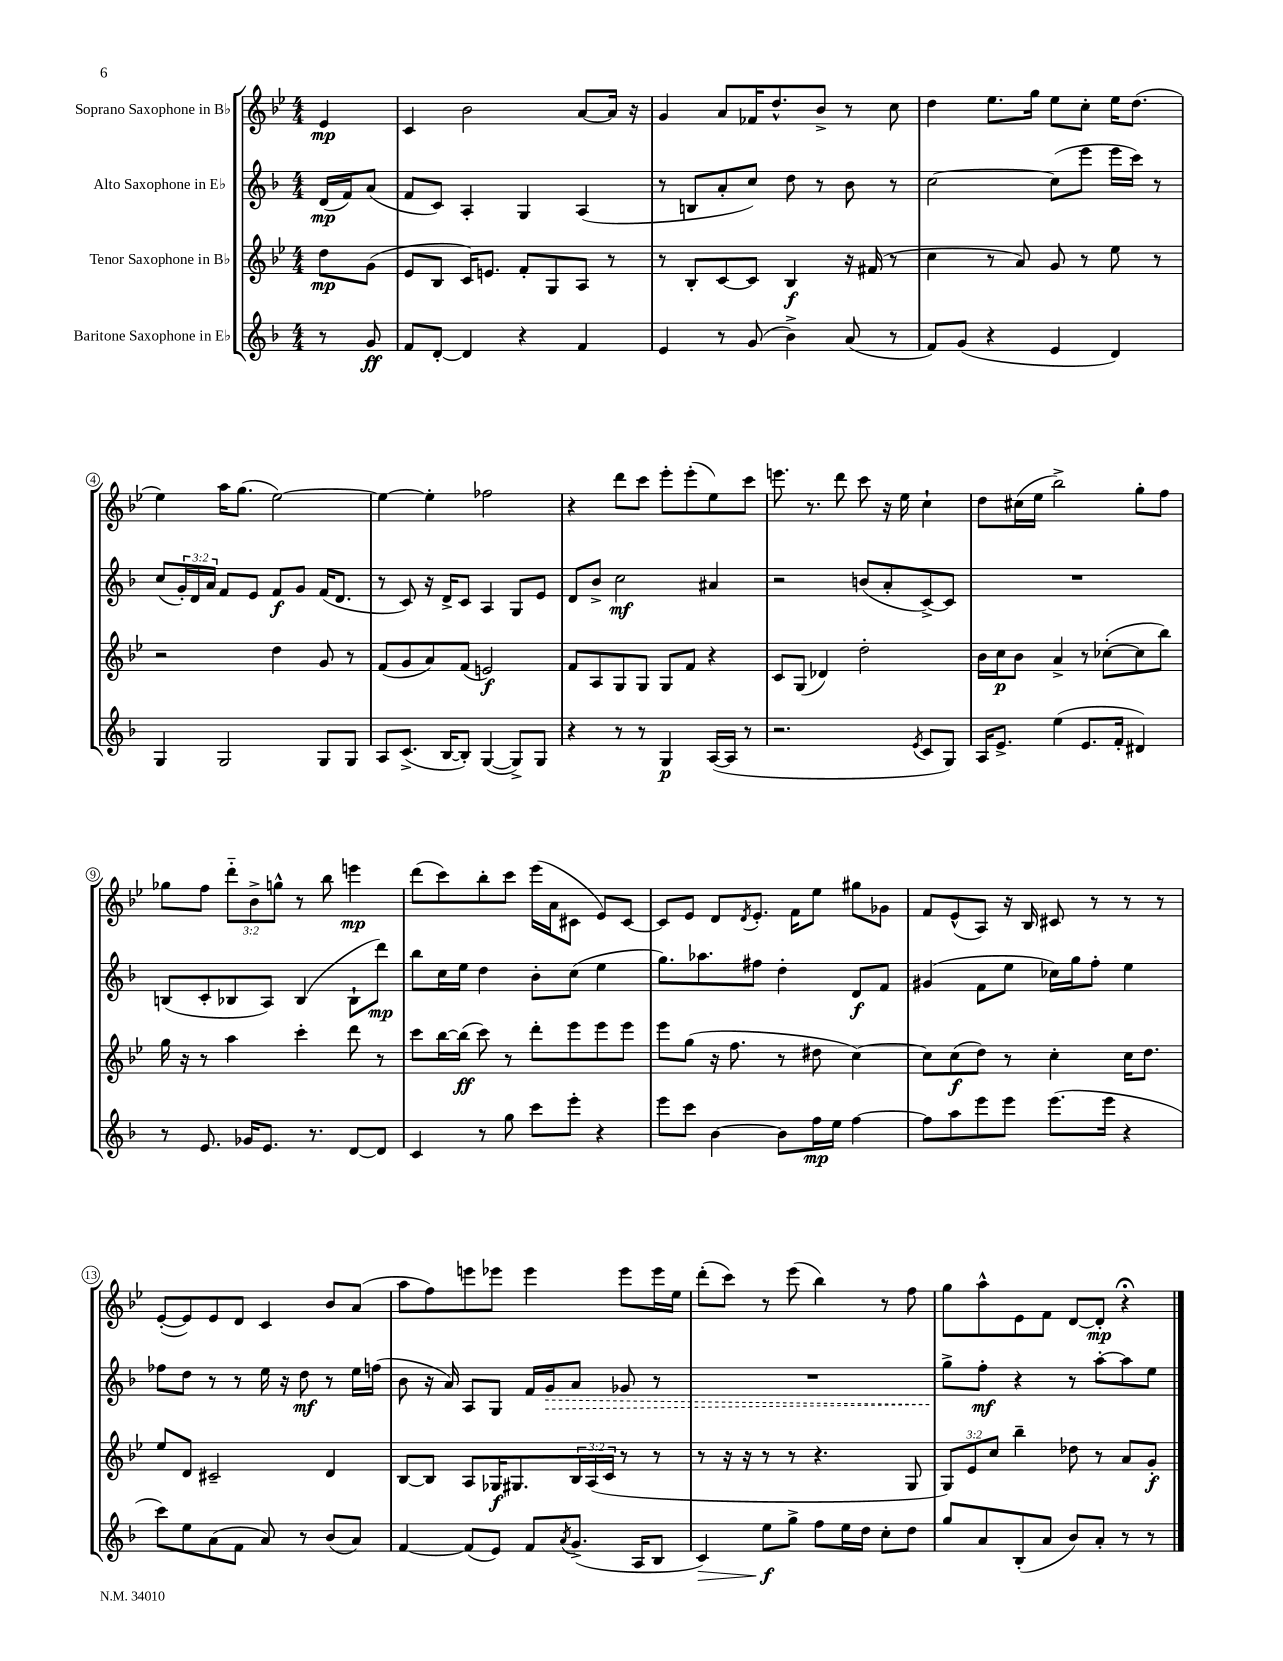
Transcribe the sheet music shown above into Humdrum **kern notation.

**kern	**kern	**kern	**kern
*staff4	*staff3	*staff2	*staff1
*clefG2	*clefG2	*clefG2	*clefG2
*k[b-]	*k[b-e-]	*k[b-]	*k[b-e-]
*M4/4	*M4/4	*M4/4	*M4/4
8r	8dd	(16d	4e-
.	.	16f)	.
8g	(8g	(8a	.
=	=	=	=
8f	8e-	8f	4c
[8d'	8B-	8c)	.
4d]	16c)	4A'	2b-
.	8.e	.	.
4r	8f'	4G	.
.	8G	.	.
4f	8A	(4A	[8a
.	8r	.	16a]
.	.	.	16r
=	=	=	=
4e	8r	8r	4g
.	8B-'	8B	.
8r	[8c	8a'	8a
(8g	8c]	8cc)	16f-
.	.	.	8.dd^^
4b-^)	4B-	8dd	.
.	.	8r	8b-^
(8a	16r	8b-	8r
.	(16f#	.	.
8r	8r	8r	8cc
=	=	=	=
8f)	4cc	[2cc	4dd
(8g	.	.	.
4r	8r	.	8.ee-
.	8a)	.	.
.	.	.	16gg
4e	8g	(8cc]	8ee-
.	8r	8eee	8cc'
4d)	8ee-	16eee	16ee-
.	.	16ccc)	(8.dd
.	8r	8r	.
=	=	=	=
4G	2r	(8cc	4ee-)
.	.	24g')	.
.	.	24d	.
.	.	24a	.
2G	.	8f	16aa
.	.	.	(8.gg
.	.	8e	.
.	4dd	8f	[2ee-)
.	.	8g	.
8G	8g	(16f	.
.	.	8.d	.
8G	8r	.	.
=	=	=	=
8A	(8f	8r	4ee-_
(8.c^	8g	8c)	.
.	8a)	16r	4ee-']
[16B-	.	16d^	.
8B-'])	(8f	8c	.
([4G	2e)	4A	2ff-
8G^])	.	8G	.
8G	.	8e	.
=	=	=	=
4r	8f	8d	4r
.	8A	8b-^	.
8r	8G	2cc	8ddd
8r	8G	.	8ccc
4G	8G	.	8eee-'
.	8f	.	(8eee-'
([16A	4r	4a#	8ee-)
16A]	.	.	.
8r	.	.	8ccc
=	=	=	=
2.r	8c	2r	8.eee
.	(8G	.	.
.	.	.	8.r
.	4d-)	.	.
.	.	.	8ddd
.	2dd'	(8b	8ccc
.	.	8a'	16r
.	.	.	16ee-
8qe	.	.	.
8c	.	[8c^)	4cc`
8G)	.	8c]	.
=	=	=	=
16A	16b-	1r	8dd
8.e^	16cc	.	.
.	8b-	.	(16cc#
.	.	.	16ee-
(4ee	4a^	.	2bb-^)
8.e	8r	.	.
.	([8cc-'	.	.
16f'	.	.	.
4d#)	8cc-]	.	8gg'
.	8bb-)	.	8ff
=	=	=	=
8r	16gg	(8B	8gg-
.	16r	.	.
8.e	8r	8c'	8ff
.	4aa	8B-	12ddd'~
16g-	.	.	.
.	.	.	12b-^
8.e	.	8A)	.
.	.	.	12gg^^
.	4ccc'	(4B-	8r
8.r	.	.	.
.	.	.	8bb-
[8d	8ddd	8B-`	4eee
8d]	8r	8ddd)	.
=	=	=	=
4c	8ccc	8bb-	(8ddd
.	[16bb-	16cc	8ccc)
.	(16bb-]	16ee	.
8r	8ccc)	4dd	8bb-'
8gg	8r	.	8ccc
8ccc	8ddd'	8b-'	(16eee-
.	.	.	16a
8eee'	8eee-	(8cc	8c#
4r	8eee-	4ee	8e-)
.	8eee-	.	[8c#
=	=	=	=
8eee	8eee-	8.gg)	8c#]
8ccc	(8gg	.	8e-
.	.	8.aa-	.
[4b-	16r	.	8d
.	8.ff	.	.
.	.	.	8qd
.	.	8ff#	8.e-'
8b-]	8r	4dd'	.
.	.	.	16f
16ff	8dd#	.	8ee-
16ee	.	.	.
[4ff	[4cc)	8d	8gg#
.	.	8f	8g-
=	=	=	=
8ff]	8cc]	(4g#	8f
8aa	(8cc	.	(8e-^^
8eee	8dd)	8f	8A)
8eee	8r	8ee	16r
.	.	.	16B-
(8.eee	4cc'	16cc-)	8c#
.	.	16gg	.
.	.	8ff'	8r
16eee	.	.	.
4r	16cc	4ee	8r
.	8.dd	.	.
.	.	.	8r
=	=	=	=
8ccc)	8ee-	8ff-	([8e-'
8ee	8d	8dd	8e-])
(8a	2c#~	8r	8e-
8f	.	8r	8d
8a)	.	16ee	4c
.	.	16r	.
8r	.	8dd	.
(8b-	4d	8r	8b-
8a)	.	16ee	(8a
.	.	(16ff	.
=	=	=	=
[4f	[8B-	8b-	8aa
.	8B-]	16r	8ff)
.	.	16a)	.
(8f]	8A	8A	8eee
8e)	16G-	8G	8eee-
.	8.G#	.	.
8f	.	16f	4eee-
.	.	16g	.
8qa	.	.	.
(8.g^	24B-	8a	.
.	(24A	.	.
.	24c	.	.
.	8r	8g-	8eee-
16A	.	.	.
8B-	8r	8r	16eee-
.	.	.	16ee-
=	=	=	=
4c)	8r	1r	(8ddd'
.	16r	.	8ccc)
.	16r	.	.
8ee	8r	.	8r
8gg^	8r	.	(8eee-
8ff	4.r	.	4bb-)
16ee	.	.	.
16dd	.	.	.
8cc'	.	.	8r
8dd	8G	.	8ff
=	=	=	=
8gg	12G)	8gg^	8gg
.	12e-	.	.
8a	.	8ff'	8aa^^
.	12cc	.	.
(8B-'	4bb-~	4r	8e-
8a	.	.	8f
8b-)	8dd-	8r	[8d
8a'	8r	[8aa'	8d']
8r	8a	8aa]	4r;
8r	8g'	8ee	.
==	==	==	==
*-	*-	*-	*-
